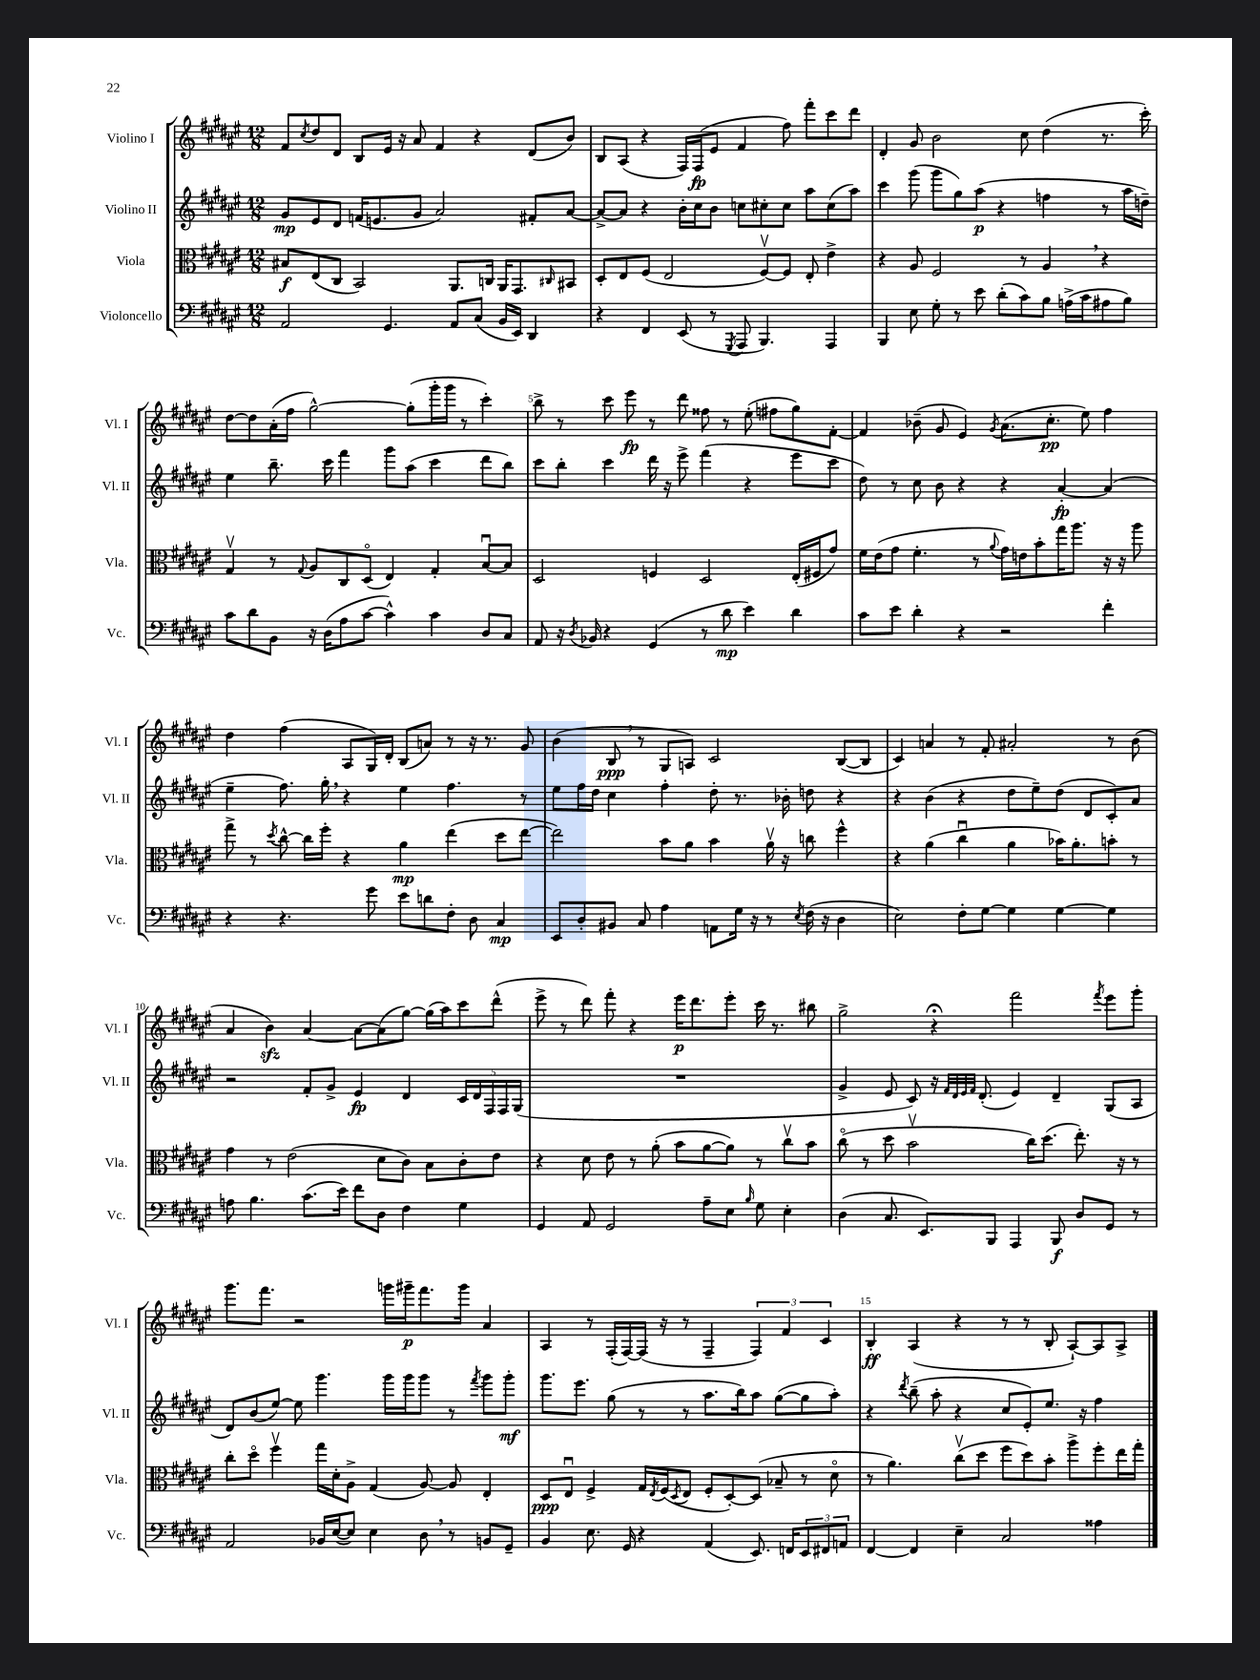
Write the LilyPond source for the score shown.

<<
\new StaffGroup <<
\new Staff = "s0" \with { instrumentName = "Violino I" shortInstrumentName = "Vl. I" } {
    \clef treble \key fis \major \numericTimeSignature \time 12/8
    fis'8 \acciaccatura { cis''8 } dis''8 dis'8 b8 eis'16 r16 ais'8 fis'4 r4 dis'8( b'8) |
    b8 ais8( r4 fis16) fis16\fp( eis'8 fis'4 fis''8) fis'''8-. cis'''8 dis'''8 |
    dis'4-. gis'8 b'2 cis''8 dis''4( r8. cis'''16-.) |
    dis''8~ dis''8 ais'16-.( fis''16 gis''2~-^) gis''8-.( gis'''16-. gis'''16 r8 cis'''4-.) |
    b''8-> r8 cis'''8 eis'''8\fp r8 dis'''8 fisis''8 r8 eis''8-.( fis''8 gis''8) fis'8~-. |
    fis'4 bes'8--( gis'8 eis'4) \acciaccatura { gis'8 } ais'8.( cis''8.-.\pp eis''8) fis''4 |
    dis''4 fis''4( ais8 gis16) dis'16-. b8( a'8) r8 r16 r8. gis'8 |
    b'4( b8\ppp \breathe r8 gis8 a8) cis'2 b8~( b8 |
    cis'4) a'4 r8 fis'8-. ais'2-. r8 b'8( |
    ais'4 b'4\sfz) ais'4~ ais'8~ ais'8( gis''8~) gis''16( ais''16) cis'''8 dis'''8-^( |
    eis'''8-> r8 dis'''8) fis'''8-. r4 eis'''16\p dis'''8. eis'''8-. cis'''16 r8. bis''8 |
    gis''2-> r4\fermata fis'''2 \acciaccatura { fis'''8 } eis'''8 gis'''8-. |
    gis'''8. fis'''8. r2 g'''16 gis'''16--\p fis'''8. gis'''16 ais'4 |
    ais4 r8 fis16-.( fis16~) fis16( r16 r8 fis4-- \tuplet 3/2 { fis4) fis'4 cis'4 } |
    b4-.\ff ais4( r4 r8 r8 b8-. ais8~-!) ais8 ais8-> \bar "|." |
}
\new Staff = "s1" \with { instrumentName = "Violino II" shortInstrumentName = "Vl. II" } {
    \clef treble \key fis \major \numericTimeSignature \time 12/8
    gis'8\mp eis'8 dis'8 f'16( e'8. gis'8 ais'2) fis'8-. ais'8~ |
    ais'8~-> ais'8 r4 b'16-. cis''16 b'8 c''8 cis''8-. cis''8 ais''8 cis''8( ais''8) |
    cis'''4 gis'''8( gis'''8 gis''8) ais''8\p( r4 f''4 r8 ais''16 d''16--) |
    eis''4 b''8.-- cis'''16 fis'''4 gis'''8 ais''8( cis'''4 dis'''8 b''8) |
    cis'''8 b''8-. cis'''4 dis'''16 r16 eis'''8-> fis'''4( r4 eis'''8 cis'''8 |
    dis''8) r8 cis''8 b'8 r4 r4 ais'4~-.\fp ais'4( |
    eis''4-- fis''8.) gis''16-. \breathe r4 eis''4 fis''4. r8 |
    eis''8 fis''16 dis''16 cis''4 fis''4-. dis''8-. r8. bes'16-. d''8 r4 |
    r4 b'4( r4 dis''8 eis''8--) dis''8( dis'8 cis'8-.) ais'8 |
    r2 fis'8-. gis'8-> eis'4\fp dis'4 \tuplet 5/4 { cis'16 dis'16 fis16 fis16 gis16( } |
    R1. |
    gis'4-> eis'8 cis'8) r16 \grace { fis'32 dis'32 eis'32 fis'32 } dis'8.-.( eis'4) dis'4-- gis8( ais8 |
    dis'8) b'8( eis''8~) eis''8 gis'''4. gis'''16 gis'''16 gis'''8 r8 \acciaccatura { fis'''8 } gis'''8 gis'''8-.\mf |
    gis'''8. eis'''8. gis''8( r8 r8 ais''8. b''16) ais''8 gis''8~( gis''8 ais''8-.) |
    r4 \acciaccatura { dis'''8 } b''8--( ais''8-. r4 cis''8 eis'8-.) eis''8. r16 fis''4 \bar "|." |
}
\new Staff = "s2" \with { instrumentName = "Viola" shortInstrumentName = "Vla." } {
    \clef alto \key fis \major \numericTimeSignature \time 12/8
    bis8\f eis8( cis8 b,2) ais,8. c16 ais,16 gis,8. \grace { cis16 } bis,8 |
    dis8-. eis8 fis8( eis2 fis8~\upbow) fis8 eis8-. eis'4-> |
    r4 ais8 fis2 r8 ais4 \breathe r4 |
    gis4\upbow r8 \appoggiatura { gis8 } ais8 cis8 dis8\flageolet( eis4) gis4-. b8~\downbow b8 |
    dis2 f4 dis2 eis16-.( fis16 gis'8) |
    fis'16 eis'16( gis'8 fis'4.-. r8 \appoggiatura { ais'8 } gis'16) e'16 b'8-. gis''16 ais''8. r16 r16 ais''8 |
    gis''8-> r8 \acciaccatura { dis''8 } cis''8~-^ cis''16 fis''16-. r4 ais'4\mp eis''4( dis''8 eis''8~ |
    eis''2) b'8 ais'8 b'4 ais'16\upbow r16 c''8 fis''4-^ |
    r4 ais'4( cis''4\downbow ais'4 bes'16) ais'8.-. b'8-. r8 |
    gis'4 r8 eis'2( dis'8 cis'8) b8 cis'8-. eis'8 |
    r4 dis'8 eis'8 r8 ais'8-.( b'8 ais'8~ ais'8) r8 cis''8\upbow b'8 |
    cis''8\flageolet( r8 dis''8 b'2\upbow cis''16) dis''8.( eis''8.-.) r16 r8 |
    cis''8-. dis''8\flageolet fis''4\upbow gis''16 dis'16-. ais8-> gis4( ais8~) ais8 eis4-. |
    dis8\ppp eis8\downbow fis4-> gis16 \acciaccatura { eis8 } fis16( \acciaccatura { dis8 } eis8 fis8-. dis8~-.) dis8( bes8-- r8 dis'8\flageolet |
    r8 ais'4.) cis''8\upbow( dis''8 fis''8 dis''8) b'8-. ais''8-> fis''8-. eis''16 gis''16-. \bar "|." |
}
\new Staff = "s3" \with { instrumentName = "Violoncello" shortInstrumentName = "Vc." } {
    \clef bass \key fis \major \numericTimeSignature \time 12/8
    ais,2 gis,4. ais,8 cis8( b,16 eis,16) dis,4 |
    r4 fis,4 eis,8( r8 \acciaccatura { gis,,8 } ais,,8 b,,4.) ais,,4 |
    b,,4 eis8 gis8-. r8 eis'8 dis'8-.( cis'8) b8 a16->( cis'16 ais8 b8) |
    cis'8 dis'8 b,8 r16 dis16( ais8 cis'8~ cis'4-^) cis'4 dis8 cis8 |
    ais,8 r16 \acciaccatura { dis8 } bes,16 r4 gis,4( r8 dis'8\mp eis'4) dis'4 |
    cis'8 eis'8 dis'4-. r4 r2 fis'4-. |
    r4 r4. gis'8 eis'8 d'8 fis8-. dis8 cis4\mp |
    eis,8 dis8-. bis,8 cis8 ais4 a,8 gis16 r16 r8 \acciaccatura { eis8 } fis16( r16 dis4 |
    eis2) fis8-. gis8~ gis4 gis4~ gis4 |
    a8 b4. cis'8.( eis'16) fis'8 dis8 fis4 gis4 |
    gis,4 ais,8 gis,2 ais8-- eis8 \grace { b16 } gis8 eis4-. |
    dis4( cis8. eis,8.) b,,8 ais,,4 b,,8\f dis8 gis,8 r8 |
    ais,2 bes,16 eis16~( eis8) eis4 dis8 \breathe r8 b,8 gis,8-- |
    b,4 eis8. gis,16 r4 ais,4( eis,8.) f,16 \tuplet 3/2 { eis,8 fis,8 a,8 } |
    fis,4~ fis,4 eis4-- cis2 aisis4 \bar "|." |
}
>>
>>
